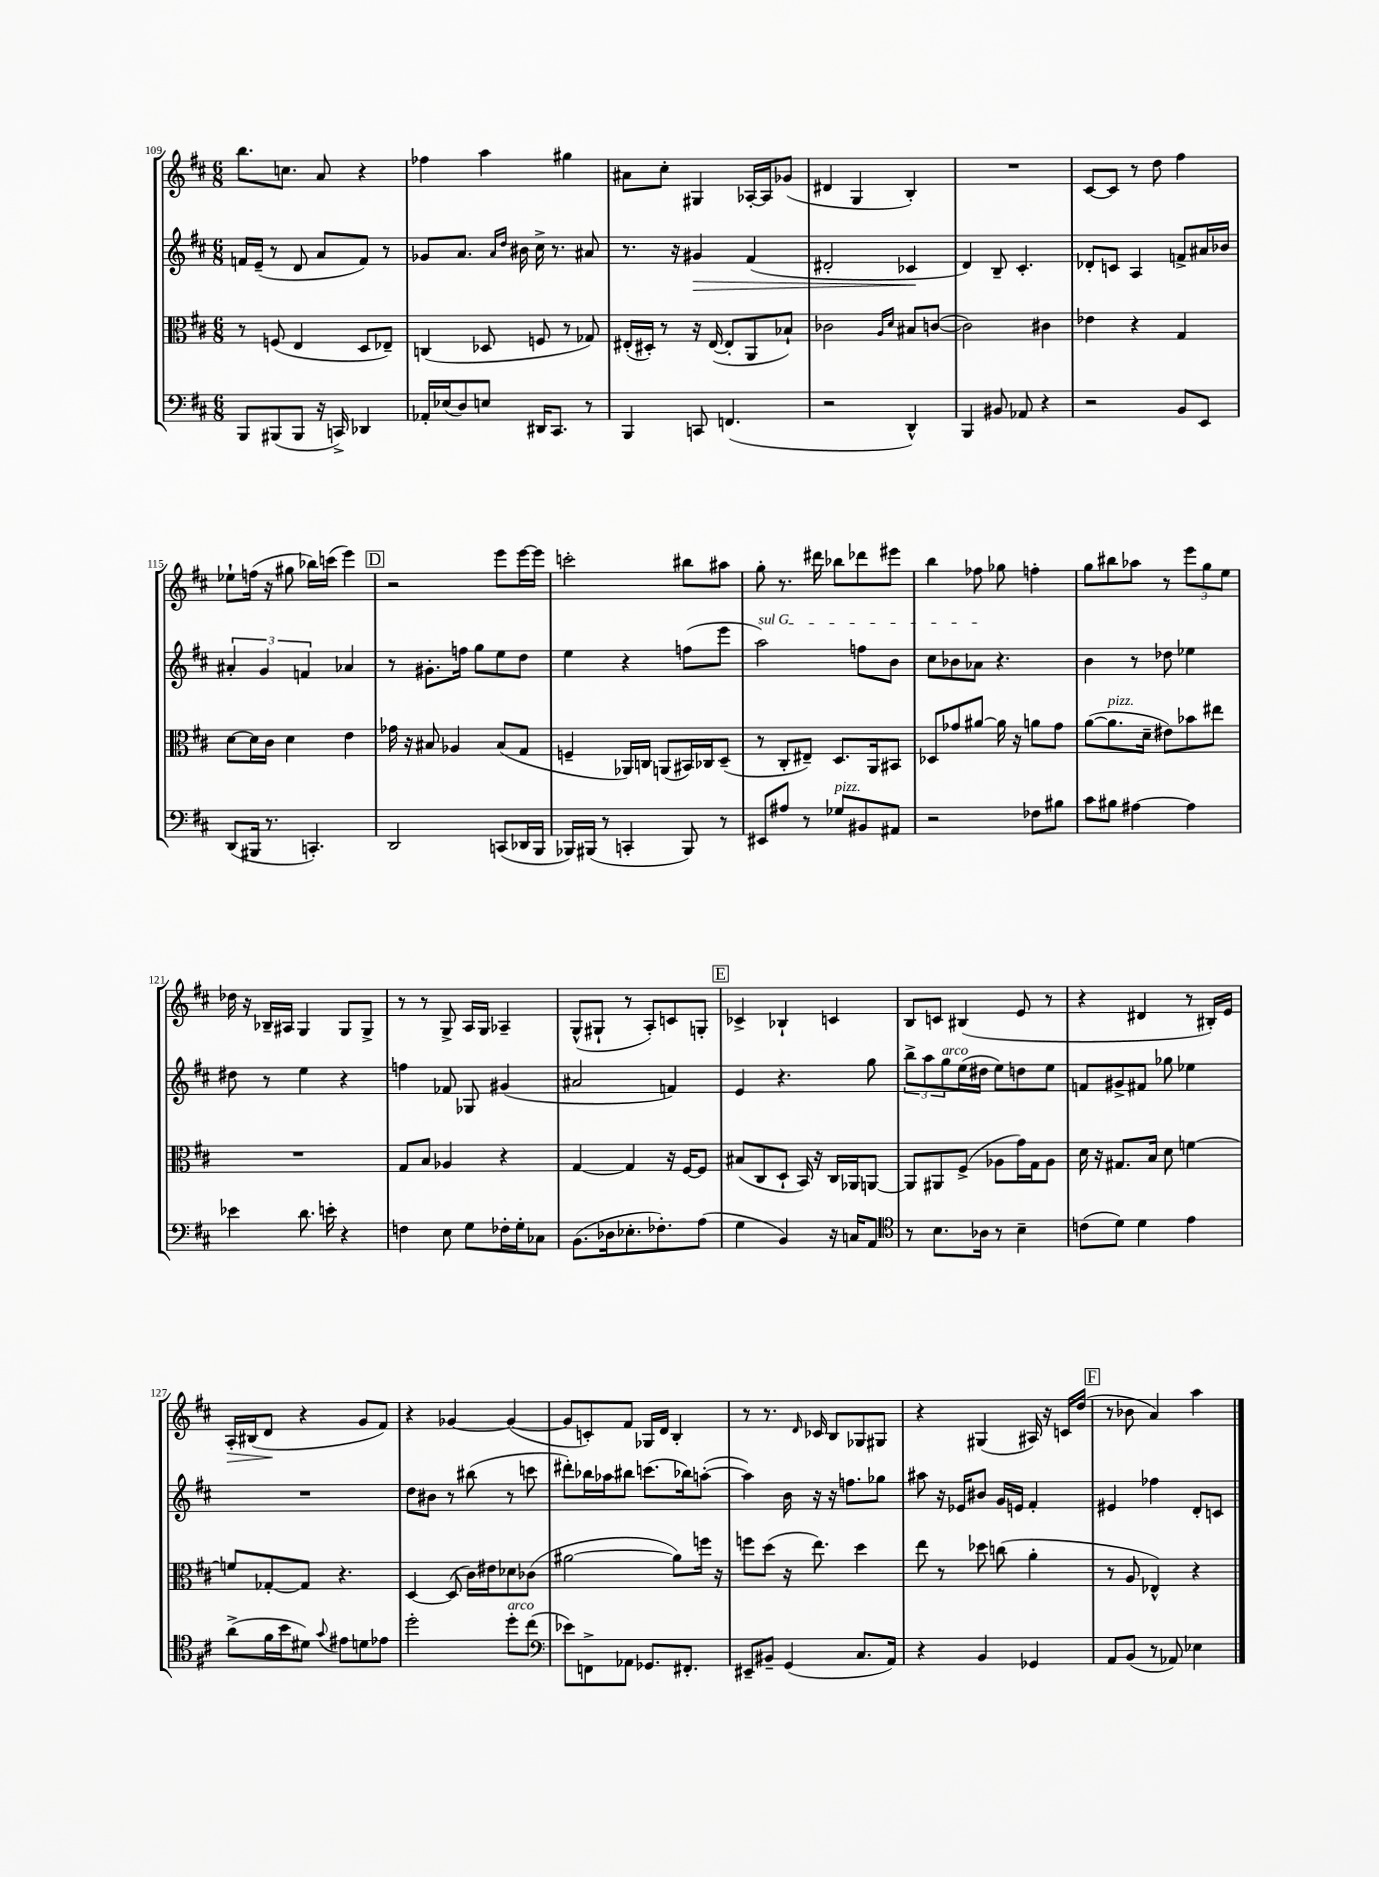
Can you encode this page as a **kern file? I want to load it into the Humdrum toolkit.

**kern	**kern	**kern	**kern
*staff4	*staff3	*staff2	*staff1
*clefF4	*clefC3	*clefG2	*clefG2
*k[f#c#]	*k[f#c#]	*k[f#c#]	*k[f#c#]
*M6/8	*M6/8	*M6/8	*M6/8
8BBB	8r	16f	8.bb
.	.	(16e~	.
(8BBB#	(8F	8r	.
.	.	.	8.cc
8BBB#	4E	8d	.
16r	.	8a	8a
16CC^)	.	.	.
4DD-	8D	8f)	4r
.	8E-~)	8r	.
=	=	=	=
16AA-'	(4C	8g-	4ff-
(16E-	.	.	.
8D)	.	8.a	.
8E	8D-	.	4aa
.	.	16qqa	.
.	.	16qqdd	.
.	.	16b#	.
16DD#	8F	16cc#^	.
8.CC#	.	8.r	.
.	8r	.	4gg#
8r	8G-)	8a#	.
=	=	=	=
4BBB	(16E#'	8.r	8a#
.	16D#')	.	.
.	8r	.	8cc#'
.	.	16r	.
8CC	16r	4g#	4G#
.	([16E#	.	.
(4.FF	8E#']	.	.
.	8AA	(4f#	[16A-'
.	.	.	16A-]
.	8B-`)	.	(8g-
=	=	=	=
2r	2c-	2d#'	4d#
.	.	.	4G
.	16qqA	.	.
.	16qqd	.	.
4DD^^)	8B#	4c-	4B')
.	([8c	.	.
=	=	=	=
4BBB	2c])	4d)	2.r
8BB#	.	8B~	.
8AA-	.	4.c#'	.
4r	4c#	.	.
=	=	=	=
2r	4e-	8d-'	[8c#
.	.	8c	8c#]
.	4r	4A	8r
.	.	.	8dd
8BB	4G	8f^	4ff#
8EE	.	16a#	.
.	.	16b-	.
=	=	=	=
(8DD	[8d	6a#'	8ee-`
16BBB#	16d]	.	(16ff
.	.	6g	.
8.r	16c#	.	16r
.	4d	.	8gg#
.	.	6f	.
4.CC')	.	.	16bb-)
.	.	.	(16ccc
.	4e	4a-	4eee)
=	=	=	=
2DD	16g-	8r	2r
.	16r	.	.
.	8B#	8.g#'	.
.	4A-	.	.
.	.	16ff	.
.	.	8gg	.
(8CC	(8B#	8ee	8eee
16DD-	8G	8dd	[16eee
16BBB	.	.	16eee]
=	=	=	=
16BBB-)	4F~	4ee	2ccc'
(16BBB#	.	.	.
8r	.	.	.
4CC'	16AA-)	4r	.
.	16C	.	.
.	(8AA	.	.
8BBB#)	16BB#)	(8ff	8bb#
.	16C-	.	.
8r	(8D~	8eee	8aa#
=	=	=	=
8EE#	8r	2aa)	8gg'
8A#	8C#'	.	8.r
8r	8E#~)	.	.
.	.	.	16ddd#
8G-	8.D	.	8bb-
8BB#	.	8ff	8ddd-
.	16AA	.	.
8AA#	8BB#	8b	8eee#
=	=	=	=
2r	8D-	8cc#	4bb
.	8g-	8b-	.
.	[8a#	8a-	8ff-
.	16a#]	4.r	8gg-
.	16r	.	.
8F-	8a	.	4ff'
8B#	8g-	.	.
=	=	=	=
8c#	([8a	4b	8gg
8B#	8.a]	.	8bb#
[4A#	.	8r	8aa-
.	16d~	.	.
.	8e#)	8dd-	8r
4A#]	8b-	4ee-	12eee
.	.	.	12gg
.	8ee#	.	.
.	.	.	12ee
=	=	=	=
4e-	2.r	8dd#	16dd-
.	.	.	16r
.	.	8r	16B-~
.	.	.	16A#
8.d	.	4ee	4G
16e'	.	.	.
4r	.	4r	8G
.	.	.	8G^
=	=	=	=
4F	8G	4ff	8r
.	8B	.	8r
8E	4A-	8f-	8G^
8G	.	8G-	16A
.	.	.	16G
16F-'	4r	(4g#	4A-~
16G'	.	.	.
8C-	.	.	.
=	=	=	=
(8.BB	[4G	2a#	(8G^^
.	.	.	8G#`
16D-	.	.	.
8.E-'	4G]	.	8r
.	.	.	8A')
8.F-')	.	.	.
.	16r	4f)	8c
.	[16F#	.	.
(8A	8F#]	.	8G'
=	=	=	=
4G	(8B#	4e	4c-^
.	8C#	.	.
4BB)	8D`	4.r	4B-`
.	16BB)	.	.
.	16r	.	.
16r	16C#	.	4c
16C	16AA-	.	.
8AA	[8AA	8gg	.
=	=	=	=
*clefC4	*	*	*
8r	8AA]	12bb^	8B
.	.	12aa	.
8.B	8AA#	.	8c
.	.	12gg	.
.	(8F#^	(16ee	(4B#
16A-	.	16dd#	.
8r	8A-	8ee)	.
4B~	16g)	8dd	8e
.	16G	.	.
.	8A-	8ee	8r
=	=	=	=
(8c	16d	8f	4r
.	16r	.	.
8d)	8.G#	8g#^	.
4d	.	8f#	4d#
.	16B	.	.
.	8d	8gg-	.
4e	[4f	4ee-	8r
.	.	.	16B#')
.	.	.	16e
=	=	=	=
(8a^	8f]	2.r	16A'
.	.	.	(16B#
16f#	[8G-'	.	8d
16b	.	.	.
8d#)	8G-]	.	4r
8qqg	.	.	.
8e#	4.r	.	.
8d	.	.	8g
8e-	.	.	8f#)
=	=	=	=
2dd'	[4D	8dd	4r
.	.	8b#	.
.	(8D]	8r	[4g-
.	16c#)	(8bb#	.
.	16e#	.	.
8dd'	8d-	8r	(4g-_
(8cc#	(8c-	8ccc	.
=	=	=	=
*clefF4	*	*	*
8e-)	[2a#	8ddd#')	8g-]
8FF^	.	16bb-	8c')
.	.	16aa-	.
8AA-	.	8bb#	8f#
8.GG-	.	(8.ccc	16G-
.	.	.	16d
.	8a#])	.	4B'
8.FF#'	.	16bb-)	.
.	16ff	([8aa'	.
.	16r	.	.
=	=	=	=
8EE#~	8ff	4aa])	8r
8BB#~	(8dd	.	8.r
(4GG	16r	16b	.
.	.	.	16qqd
.	8.ee)	16r	16c-
.	.	16r	8B
.	.	8.ff	.
8.C#	4dd	.	8G-
.	.	8gg-	8G#
16AA)	.	.	.
=	=	=	=
4r	8ee	8aa#	4r
.	8r	16r	.
.	.	16e-	.
4BB	8dd-	8b#	(4G#
.	(8cc	16g	.
.	.	16e	.
4GG-	4a'	4f#'	16A#)
.	.	.	16r
.	.	.	16c
.	.	.	(16dd
=	=	=	=
8AA	8r	4e#	8r
(8BB	8A	.	8b-
8r	4E-^^)	4ff-	4a)
8AA-)	.	.	.
4E-	4r	8d'	4aa
.	.	8c	.
==	==	==	==
*-	*-	*-	*-
